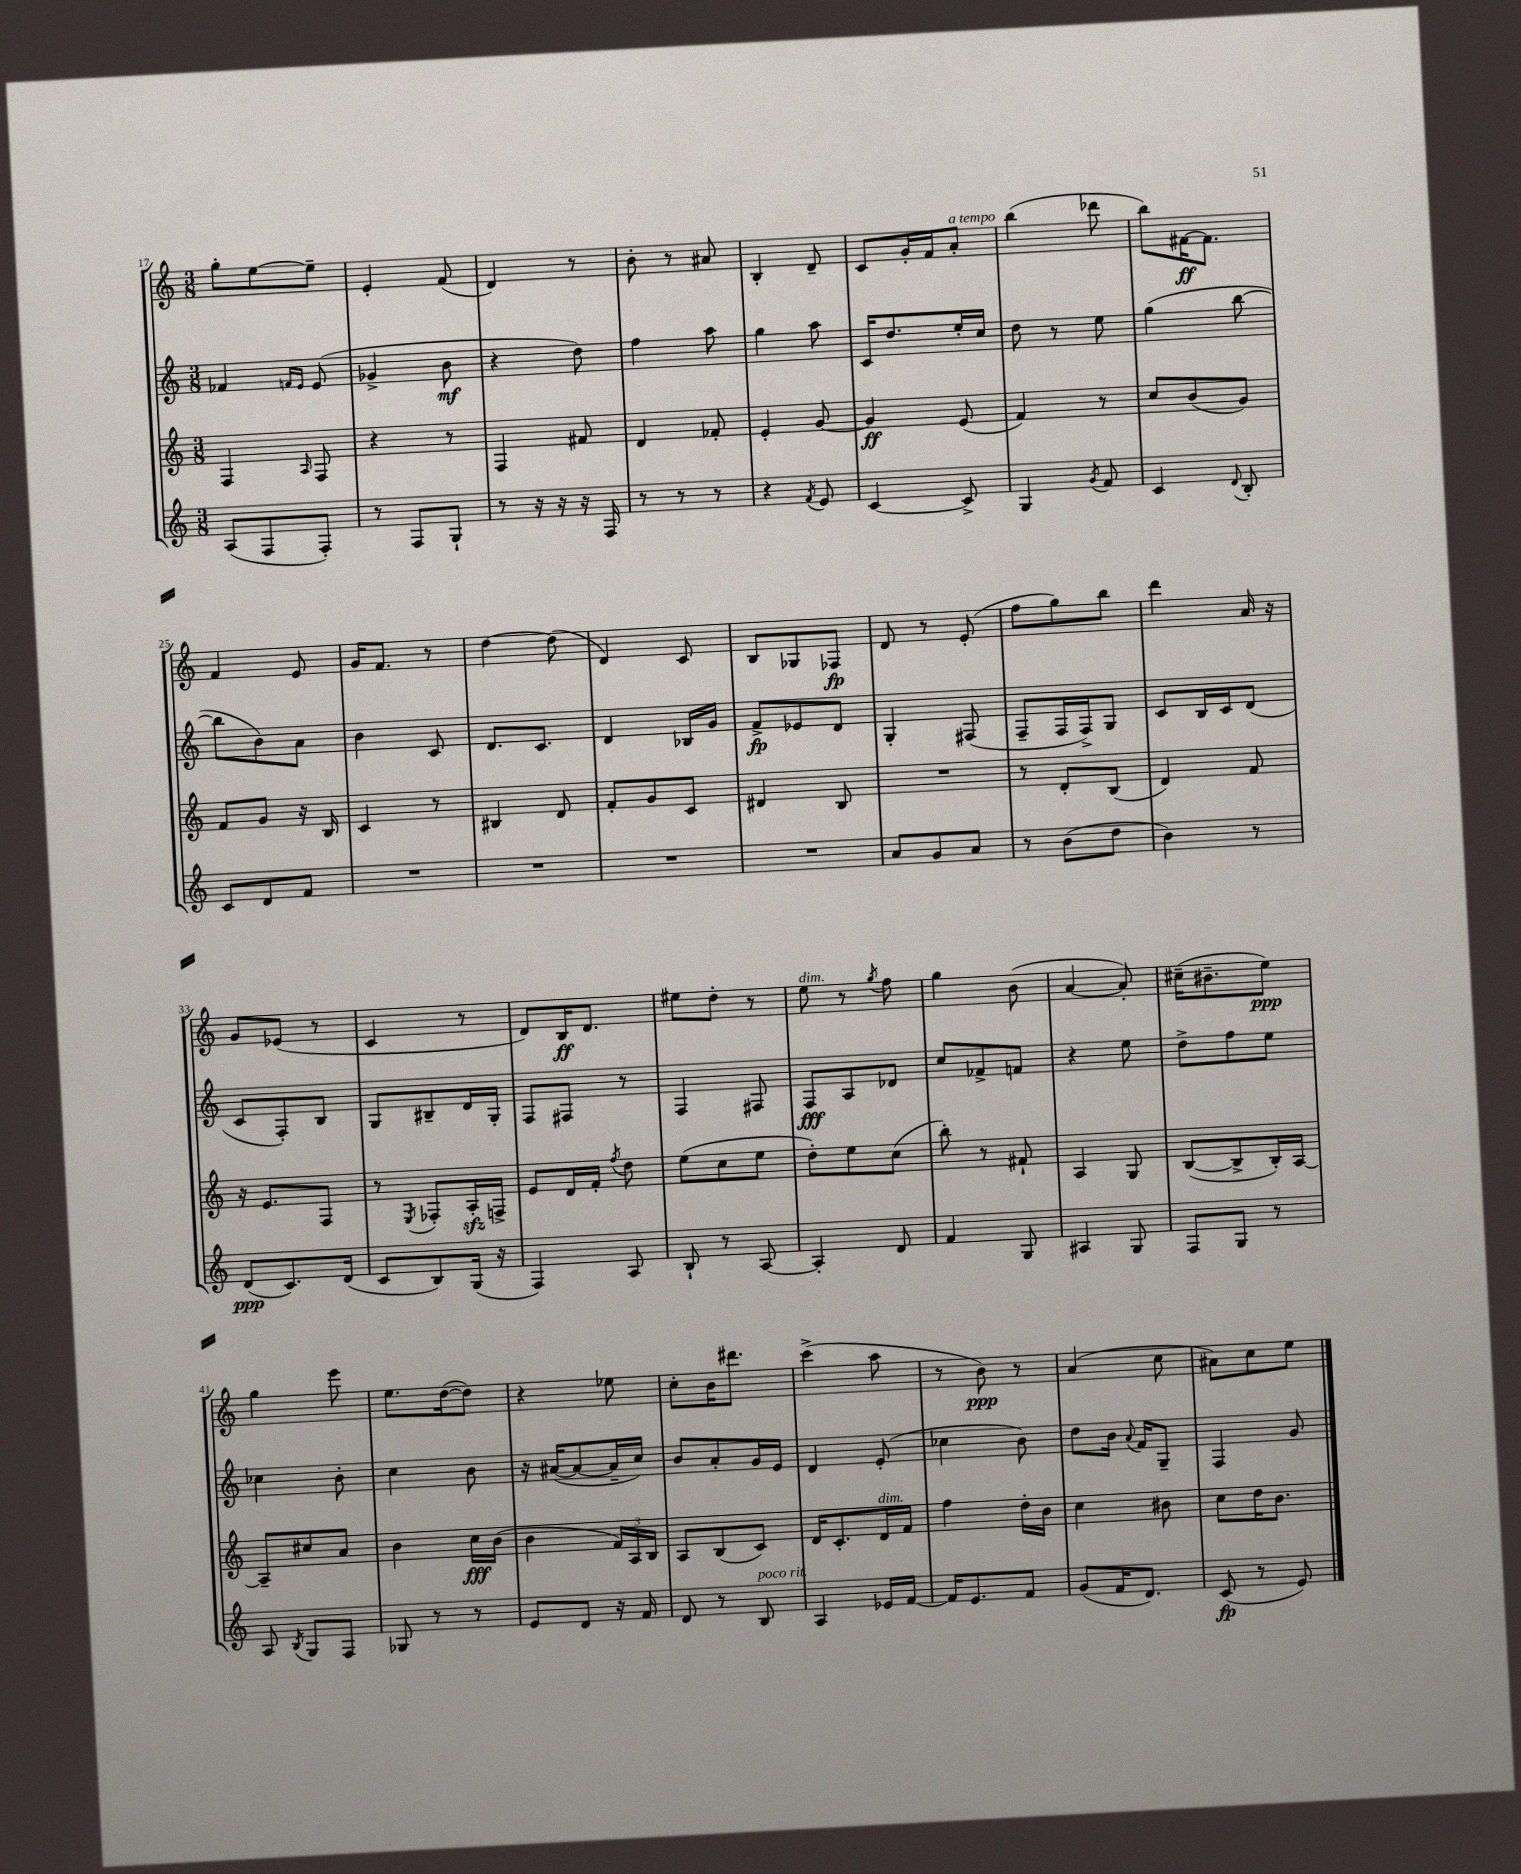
<<
\new StaffGroup <<
\new Staff = "s0" {
    \clef treble \key c \major \numericTimeSignature \time 3/8
    \autoBeamOff g''8[-. e''8~ e''8]-- |
    e'4-. f'8( |
    d'4) r8 |
    b'8-. r8 ais'8 |
    b4-. d'8-- |
    c'8[ g'16-. f'16 a'8]-.^\markup { \italic "a tempo" } |
    b''4( des'''8 |
    b''8[) fis'16~\ff fis'8.] |
    f'4 e'8 |
    g'16[ f'8.] r8 |
    d''4~ d''8( |
    d'4) c'8 |
    b8[ ges8 fes8]\fp |
    d'8 r8 e'8-.( |
    f''8[ g''8) b''8] |
    d'''4 a'16 r16 |
    g'8[ ees'8]( r8 |
    c'4 r8 |
    d'8[) b16\ff d'8.] |
    eis''8[ d''8]-. r8 |
    e''8^\markup { \italic "dim." } r8 \acciaccatura { g''8 } f''8 |
    g''4 b'8( |
    a'4~ a'8-.) |
    cis''16[--( bis'8.-- e''8]\ppp) |
    g''4 e'''8 |
    e''8.[ d''16~( d''8]) |
    r4 ees''8 |
    c''8[-. b'16 dis'''8.] |
    c'''4->( a''8 |
    r8 b'8\ppp) r8 |
    a'4( c''8 |
    ais'8[) c''8 e''8] \bar "|." |
}
\new Staff = "s1" {
    \clef treble \key c \major \numericTimeSignature \time 3/8
    \autoBeamOff fes'4 \grace { f'16[ e'16] } e'8( |
    ges'4-> b'8\mf |
    r4 d''8) |
    f''4 a''8 |
    g''4 a''8 |
    c'16[ d''8. e''16-. c''16] |
    d''8 r8 e''8 |
    g''4( b''8~ |
    b''8[ b'8) a'8] |
    b'4 c'8 |
    d'8.[ c'8.] |
    d'4 bes16[ g'16] |
    f'8[->\fp ees'8 d'8] |
    g4-. fis8( |
    f8[-- f16 f16->) g8] |
    c'8[ b16 c'16 d'8]( |
    c'8[ f8-.) b8] |
    g8[ bis8-- d'16 g16]-. |
    f8[ fis8] r8 |
    f4 fis8 |
    f8[\fff a8 des'8] |
    c''8[ fes'8-> f'8] |
    r4 e''8 |
    d''8[-> f''8 e''8] |
    ces''4 b'8-. |
    c''4 b'8 |
    r16 ais'16[~( ais'8~ ais'16-- c''16]) |
    b'8[ a'8-. g'16 e'16] |
    d'4 e'8-.( |
    ces''4 b'8) |
    d''8[ b'16] \appoggiatura { a'8 } f'16[ g8]-- |
    f4 g'8 \bar "|." |
}
\new Staff = "s2" {
    \clef treble \key c \major \numericTimeSignature \time 3/8
    \autoBeamOff f4 \grace { a16 } f8 |
    r4 r8 |
    f4 fis'8 |
    d'4 fes'8-. |
    e'4-. g'8~ |
    g'4\ff e'8( |
    f'4) r8 |
    c''8[ b'8( g'8]) |
    f'8[ g'8] r16 b16 |
    c'4 r8 |
    bis4 d'8 |
    f'8[-. g'8 c'8] |
    dis'4 b8 |
    R4. |
    r8 d'8[-. b8]( |
    d'4) f'8 |
    r16 e'8.[ f8] |
    r8 \acciaccatura { e8 } fes8[-. a16-.\sfz f16]-> |
    e'8[ d'16 f'16]-. \acciaccatura { f''8 } d''8 |
    e''8[( c''8 e''8] |
    d''8[-.) e''8 c''8]( |
    b''8-.) r8 fis'8-! |
    a4 g8 |
    b8[~( b8-> b16-.) a16]~ |
    a8[-- cis''8 a'8] |
    b'4 c''16[\fff b'16]( |
    b'4 \tuplet 3/2 { f'16[) a16 b16] } |
    a8[ b8( c'8]) |
    d'16[ c'8.-. d'16^\markup { \italic "dim." } f'16] |
    f''4 d''16[-. b'16] |
    c''4 bis'8 |
    c''8[ d''16 b'8.] \bar "|." |
}
\new Staff = "s3" {
    \clef treble \key c \major \numericTimeSignature \time 3/8
    \autoBeamOff a8[( f8 f8]-.) |
    r8 f8[ g8]-! |
    r8 r16 r16 r16 f16 |
    r8 r8 r8 |
    r4 \acciaccatura { f'8 } e'8 |
    c'4~ c'8-> |
    g4 \acciaccatura { g'8 } f'8 |
    c'4 \appoggiatura { d'8 } b8-. |
    c'8[ d'8 f'8] |
    R4. |
    R4. |
    R4. |
    R4. |
    a'8[ g'8 a'8] |
    r8 b'8[( d''8] |
    b'4) r8 |
    d'8[\ppp( c'8.) d'16]( |
    c'8[ b8) g16]( r16 |
    f4) a8 |
    b8-! r8 a8~ |
    a4-. d'8 |
    f'4 g8 |
    ais4 g8 |
    f8[ g8] r8 |
    a8 \acciaccatura { b8 } g8[ f8] |
    ges8 r8 r8 |
    e'8[ d'8] r16 f'16 |
    d'8 r8 b8^\markup { \italic "poco rit." } |
    a4 ees'16[ f'16]~ |
    f'16[ e'8. f'8] |
    g'8[( f'16 d'8.]) |
    c'8\fp( r8 e'8) \bar "|." |
}
>>
>>
\layout { \context { \Score currentBarNumber = #17 } }
